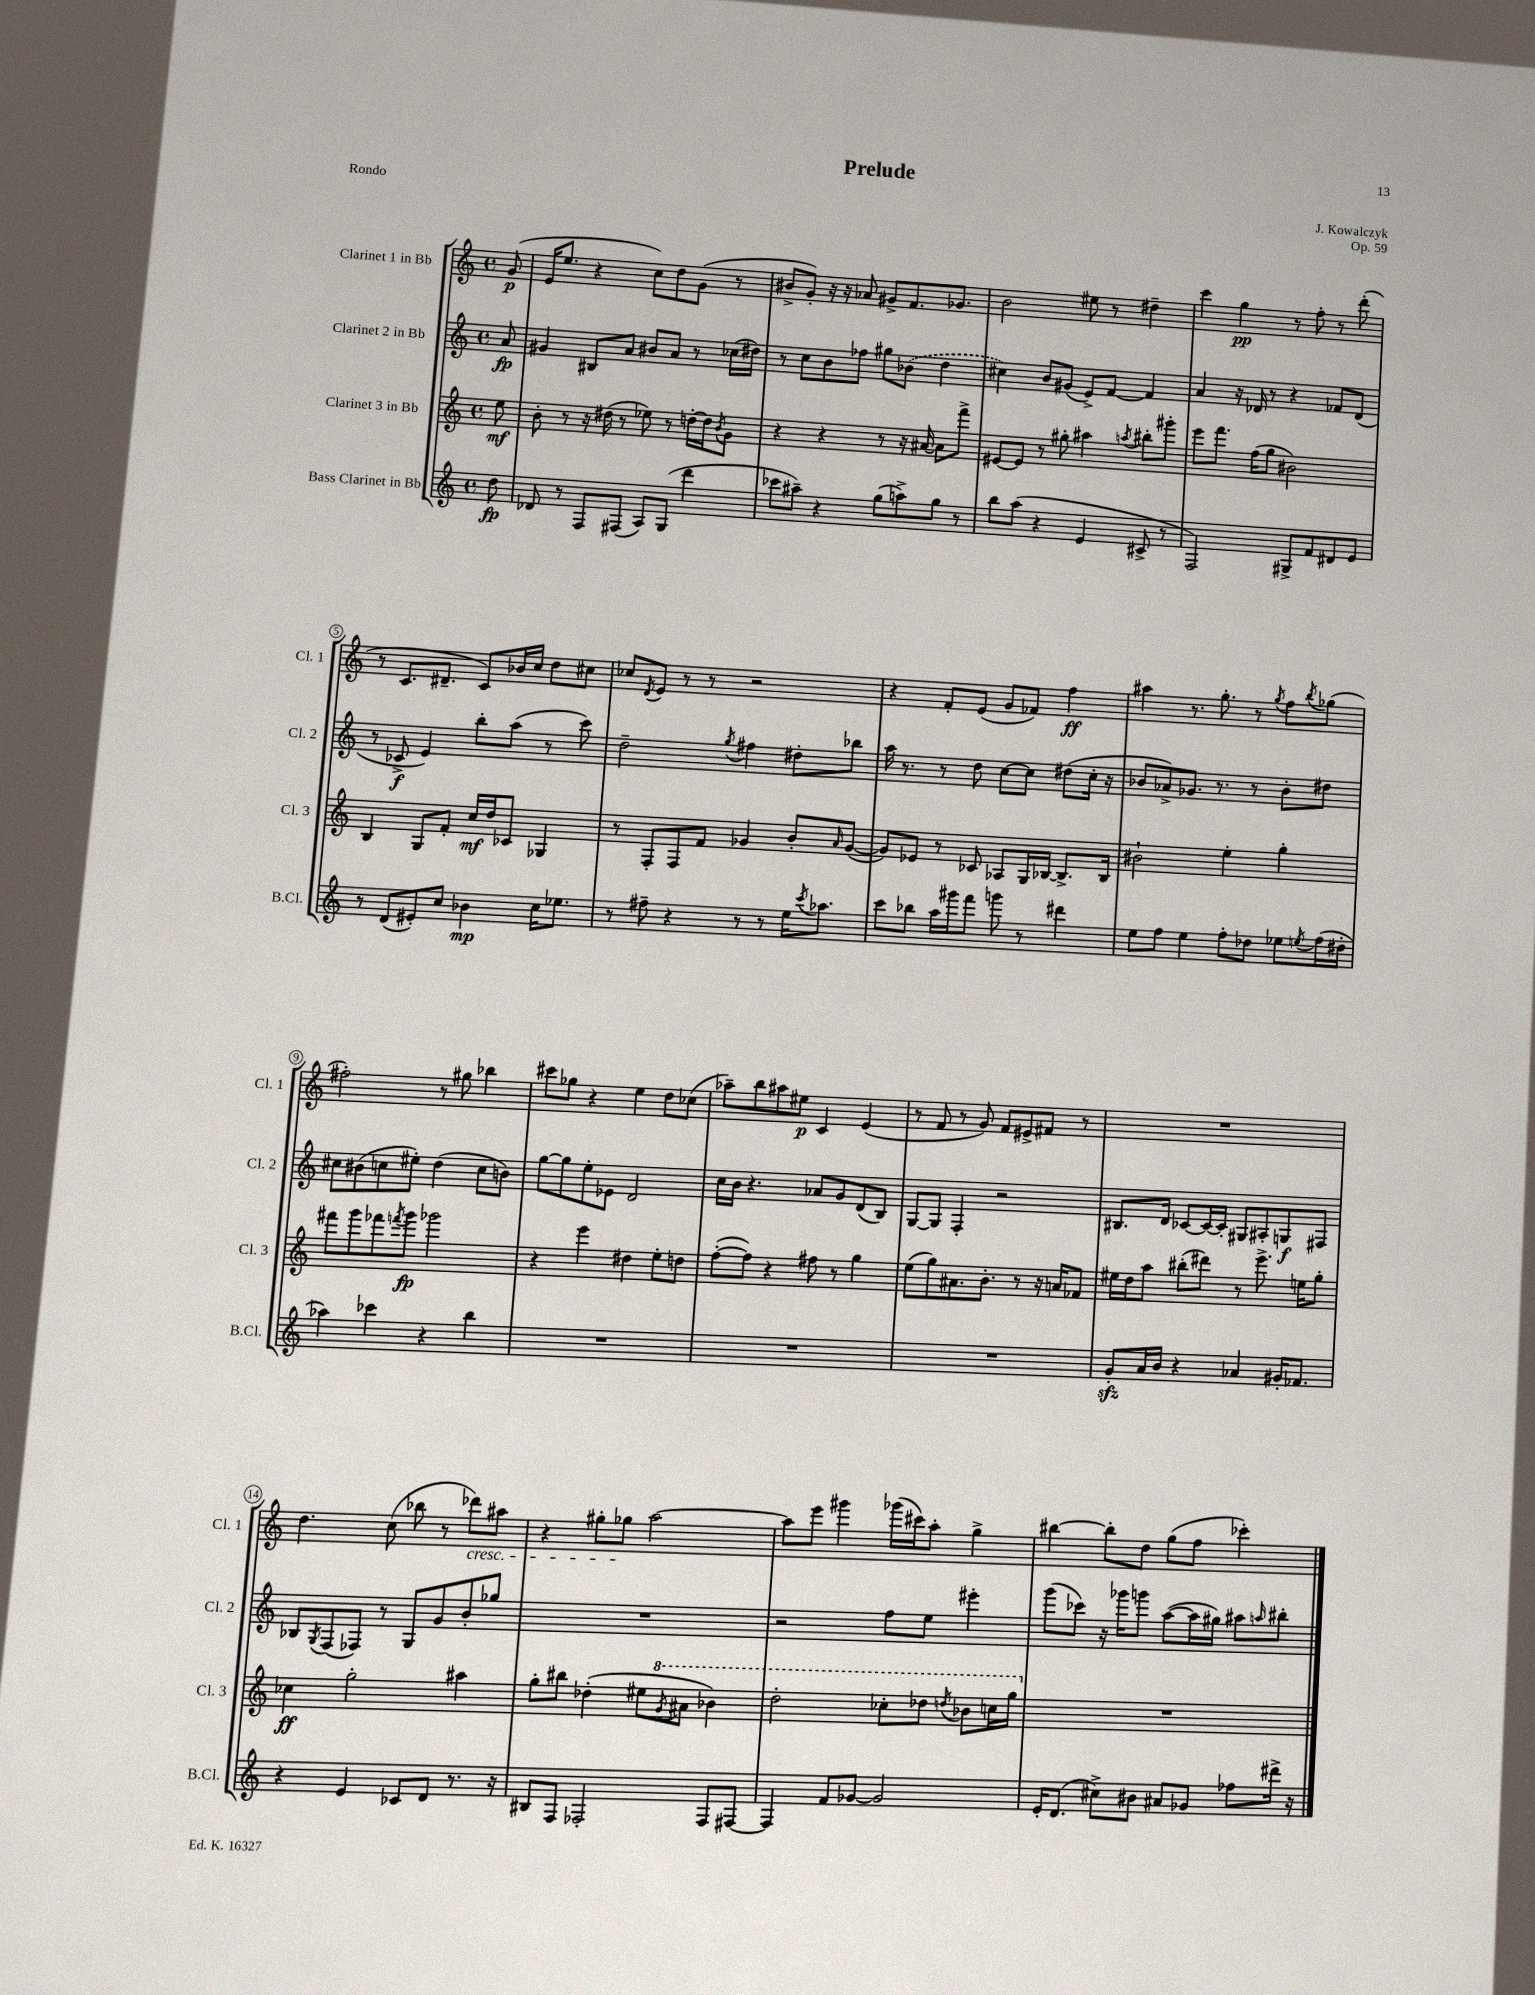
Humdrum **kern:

**kern	**kern	**kern	**kern
*staff4	*staff3	*staff2	*staff1
*clefG2	*clefG2	*clefG2	*clefG2
*k[]	*k[]	*k[]	*k[]
*M4/4	*M4/4	*M4/4	*M4/4
*met(c)	*met(c)	*met(c)	*met(c)
8dd	8ee	8a	(8g
=	=	=	=
8d-	8b'	4g#	16e
.	.	.	8.ee
8r	8r	.	.
8F	16r	8B#	4r
.	(16dd#	.	.
(8F#	8r	8a	.
8A)	8ee-)	8b#	8cc)
(8G	8r	8a	8dd
4ddd	[16dd'	8r	(8g
.	16dd]	.	.
.	8qb	.	.
.	8g	(16cc-	8r
.	.	16dd#)	.
=	=	=	=
8ccc-	4r	8r	8b#^
8aa#~)	.	8cc	8g')
4r	4r	8b	16r
.	.	.	16r
.	.	8ff-	8a-
(8gg	8r	8gg#	8g#^
8aa^)	16r	(8b-	8.f
.	[16a#	.	.
8gg	8a#]	4dd	.
.	.	.	8.g-
8r	8fff^	.	.
=	=	=	=
8bb	[8e#	4cc#)	2b
(8aa	8e#]	.	.
4r	8r	8b	.
.	8gg#'	(8g#	.
4e	4aa#	8e^)	8ee#
.	.	[8f	8r
.	8qaa	.	.
8c#^	8bb#'	4f]	4dd#~
8r	8ggg#'	.	.
=	=	=	=
2F)	8eee	4a	4ccc
.	8.fff	.	.
.	.	16r	4gg
.	(16ff	16d-	.
.	8gg	8r	.
8G#^	2b#)	4r	8r
8f	.	.	8ff'
8d#	.	8f-	8r
8e	.	(8d-	(8ddd'
=	=	=	=
8r	4B	8r	8r
(8d	.	8c-^	8.c
8e#')	8G	4e)	.
.	.	.	8.d#~
8cc	8f'	.	.
4b-	16cc	8bb'	8c)
.	16dd	.	.
.	8c-	(8aa	16b-
.	.	.	16cc
16cc	4G-	8r	8dd
8.ee-	.	.	.
.	.	8ccc)	8cc#
=	=	=	=
8r	8r	2dd~	8cc-
.	.	.	8qd
8ff#~	8F'	.	8e
4r	8F	.	8r
.	8f	.	8r
.	.	8qgg	.
8r	4g-	4ff#	2r
8r	.	.	.
16ee	8b'	8dd#'	.
8qccc	.	.	.
8.aa-	.	.	.
.	16qqa	.	.
.	([8g-	8bb-	.
=	=	=	=
8ccc	8g-])	16aa	4r
.	.	8.r	.
8bb-	8e-	.	.
16aa	8r	8r	8f'
16ggg#	.	.	.
8fff	8c-	8dd	(8e
8ggg	8A-	[8cc	8g
8r	16G	8cc]	8f-)
.	[16B-	.	.
4ddd#	8.B-^]	(8dd#	4ff
.	.	16cc'	.
.	16B-	16r	.
=	=	=	=
8ee	2b#`	8b-	4aa#
8ff	.	8a-^)	.
4ee	.	8.g-	8.r
.	.	8.r	8.gg'
8ff'	4ee'	.	.
8dd-	.	8r	8r
.	.	.	8qgg
8ee-	4gg'	8b-'	8ff
8qee	.	.	8qbb
(16ff	.	8dd#	(8gg-
16dd#'	.	.	.
=	=	=	=
4aa-)	8fff#	8cc#	2ff#')
.	8ggg	(8b#	.
4ccc-	8fff-	8cc	.
.	8qfff	.	.
.	8ggg	8ee#')	.
4r	2ggg-	(4dd	8r
.	.	.	8gg#
4bb	.	8cc	4bb-
.	.	8b)	.
=	=	=	=
1r	4r	[8gg	8ccc#
.	.	8gg]	8gg-
.	4eee	8ee'	4r
.	.	8e-	.
.	4dd#	2d	4ee
.	8ee'	.	8dd
.	8dd	.	(8cc-
=	=	=	=
1r	([8ff'	16cc	8aa-~)
.	.	16b	.
.	8ff])	4.r	8bb
.	4r	.	8aa#
.	.	.	8ee#
.	8ff#	8a-	4c
.	8r	8g	.
.	4gg	(8d	(4e
.	.	8B)	.
=	=	=	=
1r	(8ee	[8G	8r
.	8gg)	8G]	8f
.	8.a#	4F'	8r
.	.	.	8g)
.	8.b'	.	.
.	.	2r	8f
.	8r	.	8e#^
.	16r	.	8f#
.	16a	.	.
.	8f-	.	8r
=	=	=	=
8g'	16ee#	8.B#	1r
.	16dd	.	.
16a	8aa	.	.
16b	.	16d	.
4r	(8bb#'	[8c-	.
.	8ddd#)	16c-_	.
.	.	16c-']	.
4a-	8r	8G#	.
.	8.eee^	8A#'	.
16g#'	.	8G	.
8.f-	16ee	.	.
.	8gg'	8F#	.
=	=	=	=
4r	4cc-	8B-	4.dd
.	.	8qG	.
.	.	(8F	.
4e	2gg'	8F-)	.
.	.	8r	(8cc
8c-	.	8G	8bb-
8d	.	8g	8r
8.r	4aa#	8b'	8ddd-)
.	.	8gg-	8aa#
16r	.	.	.
=	=	=	=
8B#	8gg'	1r	4r
8F	8bb#	.	.
2F-'	(4dd-'	.	8gg#'
.	.	.	8gg-
.	8ee#	.	[2aa
.	8qgg	.	.
.	8aa#	.	.
8F-	4bb-)	.	.
[8F#	.	.	.
=	=	=	=
4F#]	2ddd'	2r	8aa]
.	.	.	8eee
8f	.	.	4ggg#
[8g-	.	.	.
2g-]	8ccc-'	8ff	(16ggg-
.	.	.	16ccc#)
.	8ddd-	8ee	8aa'
.	8qddd	.	.
.	8bb-	4eee#'	4gg^
.	16ccc	.	.
.	16ggg	.	.
=	=	=	=
16e'	1r	(8ggg	[4bb#
(8.d	.	.	.
.	.	8ccc-)	.
8cc#^)	.	16r	8bb#']
.	.	16ggg-	.
8b#	.	8ggg	8dd
8a#	.	([8aa	(8gg
8g-	.	16aa]	8ff
.	.	16gg#)	.
8ff-	.	8aa#	4ccc-')
.	.	16qqaa	.
16ddd#^	.	8bb#'	.
16r	.	.	.
==	==	==	==
*-	*-	*-	*-
